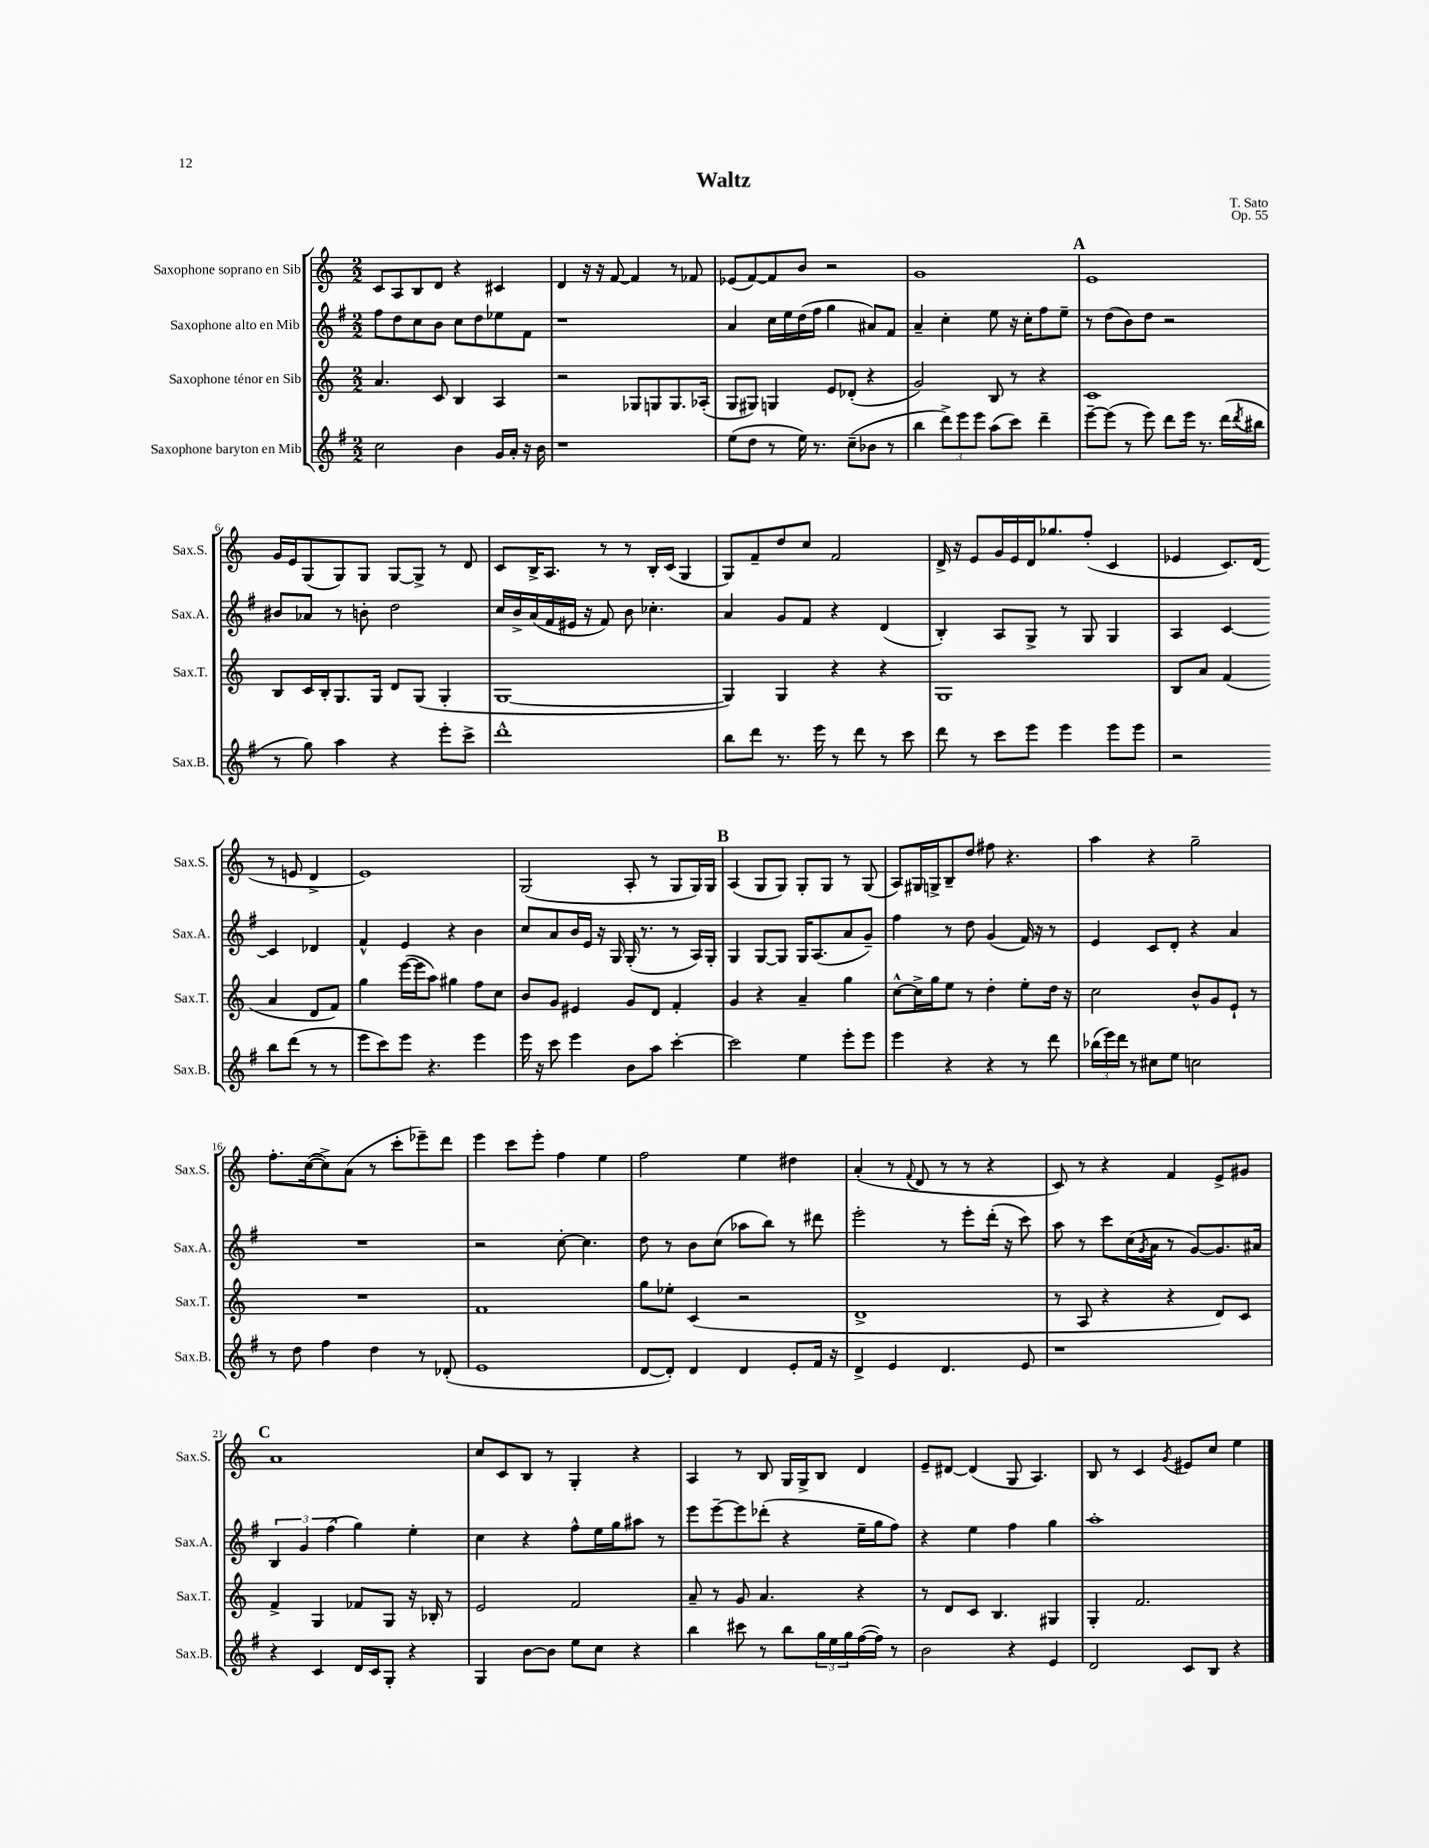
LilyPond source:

\header { title = "Waltz" composer = "T. Sato" opus = "Op. 55" }
<<
\new StaffGroup <<
\new Staff = "s0" \with { instrumentName = "Saxophone soprano en Sib" shortInstrumentName = "Sax.S." } {
    \clef treble \key c \major \numericTimeSignature \time 2/2
    c'8 a8 b8 d'8 r4 cis'4 |
    d'4 r16 r16 f'8~ f'4 r8 fes'8 |
    ees'8( f'8~) f'8 b'8 r2 |
    g'1 |
    \mark \markup { \bold "A" } e'1 |
    g'16 e'16 g8( g8) g8 g8~ g8-> r8 d'8 |
    c'8 b16-> a8. r8 r8 b16-. c'16( g4 |
    g8) f'8-- d''8 c''8 f'2 |
    d'16-> r16 e'8 g'16 e'16 d'16 ges''8. f''8-.( c'4 |
    ees'4 c'8.) d'16( r8 e'8 d'4-> |
    e'1) |
    g2( a8-. r8 g8 g16) g16 |
    \mark \markup { \bold "B" } a4( g8 g8) g8-. g8 r8 g8( |
    a8) gis16 g16-> b8-- d''8 fis''8 r4. |
    a''4 r4 g''2-- |
    f''8.-. c''16~( c''8->) a'8( r8 c'''8-. ees'''8--) d'''8 |
    e'''4 c'''8 e'''8-. f''4 e''4 |
    f''2 e''4 dis''4 |
    a'4-.( r8 \appoggiatura { f'8 } d'8 r8 r8 r4 |
    c'8) r8 r4 f'4 e'8-> gis'8 |
    \mark \markup { \bold "C" } a'1 |
    c''8 c'8 b8 r8 g4-. r4 |
    a4 r8 b8 g16 g16-> b8 d'4 |
    e'8-- dis'8~ dis'4( g8 a4.) |
    b8 r8 c'4 \acciaccatura { g'8 } eis'8 c''8 e''4 \bar "|." |
}
\new Staff = "s1" \with { instrumentName = "Saxophone alto en Mib" shortInstrumentName = "Sax.A." } {
    \clef treble \key g \major \numericTimeSignature \time 2/2
    fis''8 d''8 c''8 b'8 c''8 d''8 ees''8 fis'8 |
    r1 |
    a'4 c''16 e''16 d''16( fis''16 g''4 ais'8) fis'8 |
    a'4-- c''4-. e''8 r16 c''16-. fis''8 e''8-- |
    \mark \markup { \bold "A" } r8 d''8( b'8) d''8 r2 |
    bis'8 aes'8 r8 b'8-. d''2 |
    c''16 b'16-> a'16( fis'16 eis'16 r16 fis'8) b'8 ces''4.-. |
    a'4 g'8 fis'8 r4 d'4( |
    b4-.) a8 g8-> r8 g8 g4 |
    a4 c'4~ c'4 des'4 |
    fis'4-^ e'4 r4 b'4 |
    c''8 a'8 b'16 e'16 r16 g16 g16-.( r8. r8 a16) g16-. |
    \mark \markup { \bold "B" } g4 g8~ g8 g16 a8.( a'8 g'8--) |
    fis''4 r8 d''8 g'4( fis'16) r16 r8 |
    e'4 c'8 d'8-. r4 a'4 |
    R1 |
    r2 c''8~-. c''4. |
    d''8 r8 b'8 c''8( aes''8 b''8) r8 dis'''8 |
    e'''2-. r8 e'''8-. d'''16-.( r16 c'''8) |
    a''8 r8 c'''8 c''16( \acciaccatura { g'8 } a'16 r8 g'8~) g'8. ais'16 |
    \mark \markup { \bold "C" } \tuplet 3/2 { b4 g'4 fis''4( } g''4) e''4-. |
    c''4 r4 fis''8-^ e''16 g''16 ais''8 r8 |
    e'''8 e'''8~-- e'''8 des'''8-.( r4 e''16-- g''16 fis''8) |
    r4 e''4 fis''4 g''4 |
    a''1-. \bar "|." |
}
\new Staff = "s2" \with { instrumentName = "Saxophone ténor en Sib" shortInstrumentName = "Sax.T." } {
    \clef treble \key c \major \numericTimeSignature \time 2/2
    a'4. c'8 b4 a4 |
    r2 ges8 g8 g8. aes16-.( |
    g8 gis8) g4 e'8 des'8-.( r4 |
    g'2) b8 r8 r4 |
    \mark \markup { \bold "A" } c'1 |
    b8 c'16 b16-. g8. g16 d'8 g8( g4-. |
    g1~ |
    g4) g4 r4 r4 |
    g1 |
    b8 a'8 f'4( a'4 d'8 f'8) |
    g''4 e'''16~( e'''16 a''8) gis''4 f''8 c''8 |
    b'8 g'8 eis'4 g'8 d'8 f'4-. |
    \mark \markup { \bold "B" } g'4 r4 a'4-- g''4 |
    c''8~-^ c''16-> g''16 e''8 r8 d''4-. e''8-. d''16 r16 |
    c''2 b'8-^ g'8 e'8-! r8 |
    R1 |
    f'1 |
    g''8 ees''8-. c'4( r2 |
    d'1-> |
    r8 a8 r4 r4 d'8) c'8 |
    \mark \markup { \bold "C" } f'4-> g4 fes'8 g8 r16 bes16-. r8 |
    e'2 f'2 |
    a'8-- r8 g'8 a'4. r4 |
    r8 d'8 c'8 b4. gis4 |
    g4-. f'2. \bar "|." |
}
\new Staff = "s3" \with { instrumentName = "Saxophone baryton en Mib" shortInstrumentName = "Sax.B." } {
    \clef treble \key g \major \numericTimeSignature \time 2/2
    c''2 b'4 g'16 a'16-. r16 b'16 |
    r1 |
    e''8( d''8 r8 e''16) r8. c''8--( bes'8 r8 |
    b''4 \tuplet 3/2 { d'''8->) e'''8 e'''8 } a''8( c'''8) d'''4-- |
    \mark \markup { \bold "A" } e'''8~-- e'''8( r8 e'''8) d'''8 e'''16 r8. d'''16( \acciaccatura { d'''8 } bis''16 |
    r8 g''8) a''4 r4 e'''8-. c'''8-> |
    d'''1-^ |
    b''8 d'''8 r8. e'''16 r8 d'''8 r8 c'''8 |
    d'''8 r8 c'''8 e'''8 e'''4 e'''8 e'''8 |
    r2 b''8 d'''8( r8 r8 |
    e'''8 c'''8) e'''8 r4. e'''4 |
    e'''16 r16 c'''8 e'''4 b'8 a''8 c'''4~-. |
    \mark \markup { \bold "B" } c'''2 e''4 e'''8-. e'''8 |
    e'''4 r4 r4 r8 d'''8 |
    \tuplet 3/2 { bes''16( e'''16) d'''16 } r8 cis''8 e''8 c''2 |
    r8 d''8 fis''4 d''4 r8 des'8-.( |
    e'1 |
    d'8~ d'8-.) d'4 d'4 e'8-. fis'16 r16 |
    d'4-> e'4 d'4. e'8 |
    r1 |
    \mark \markup { \bold "C" } r4 c'4 d'16 c'16 g8-. r4 |
    g4 b'8~ b'8 e''8 c''8 r4 |
    b''4 cis'''8 r8 b''8 \tuplet 3/2 { g''16 e''16 g''16 } fis''16~( fis''16) r8 |
    b'2 r4 e'4 |
    d'2 c'8 b8 r4 \bar "|." |
}
>>
>>
